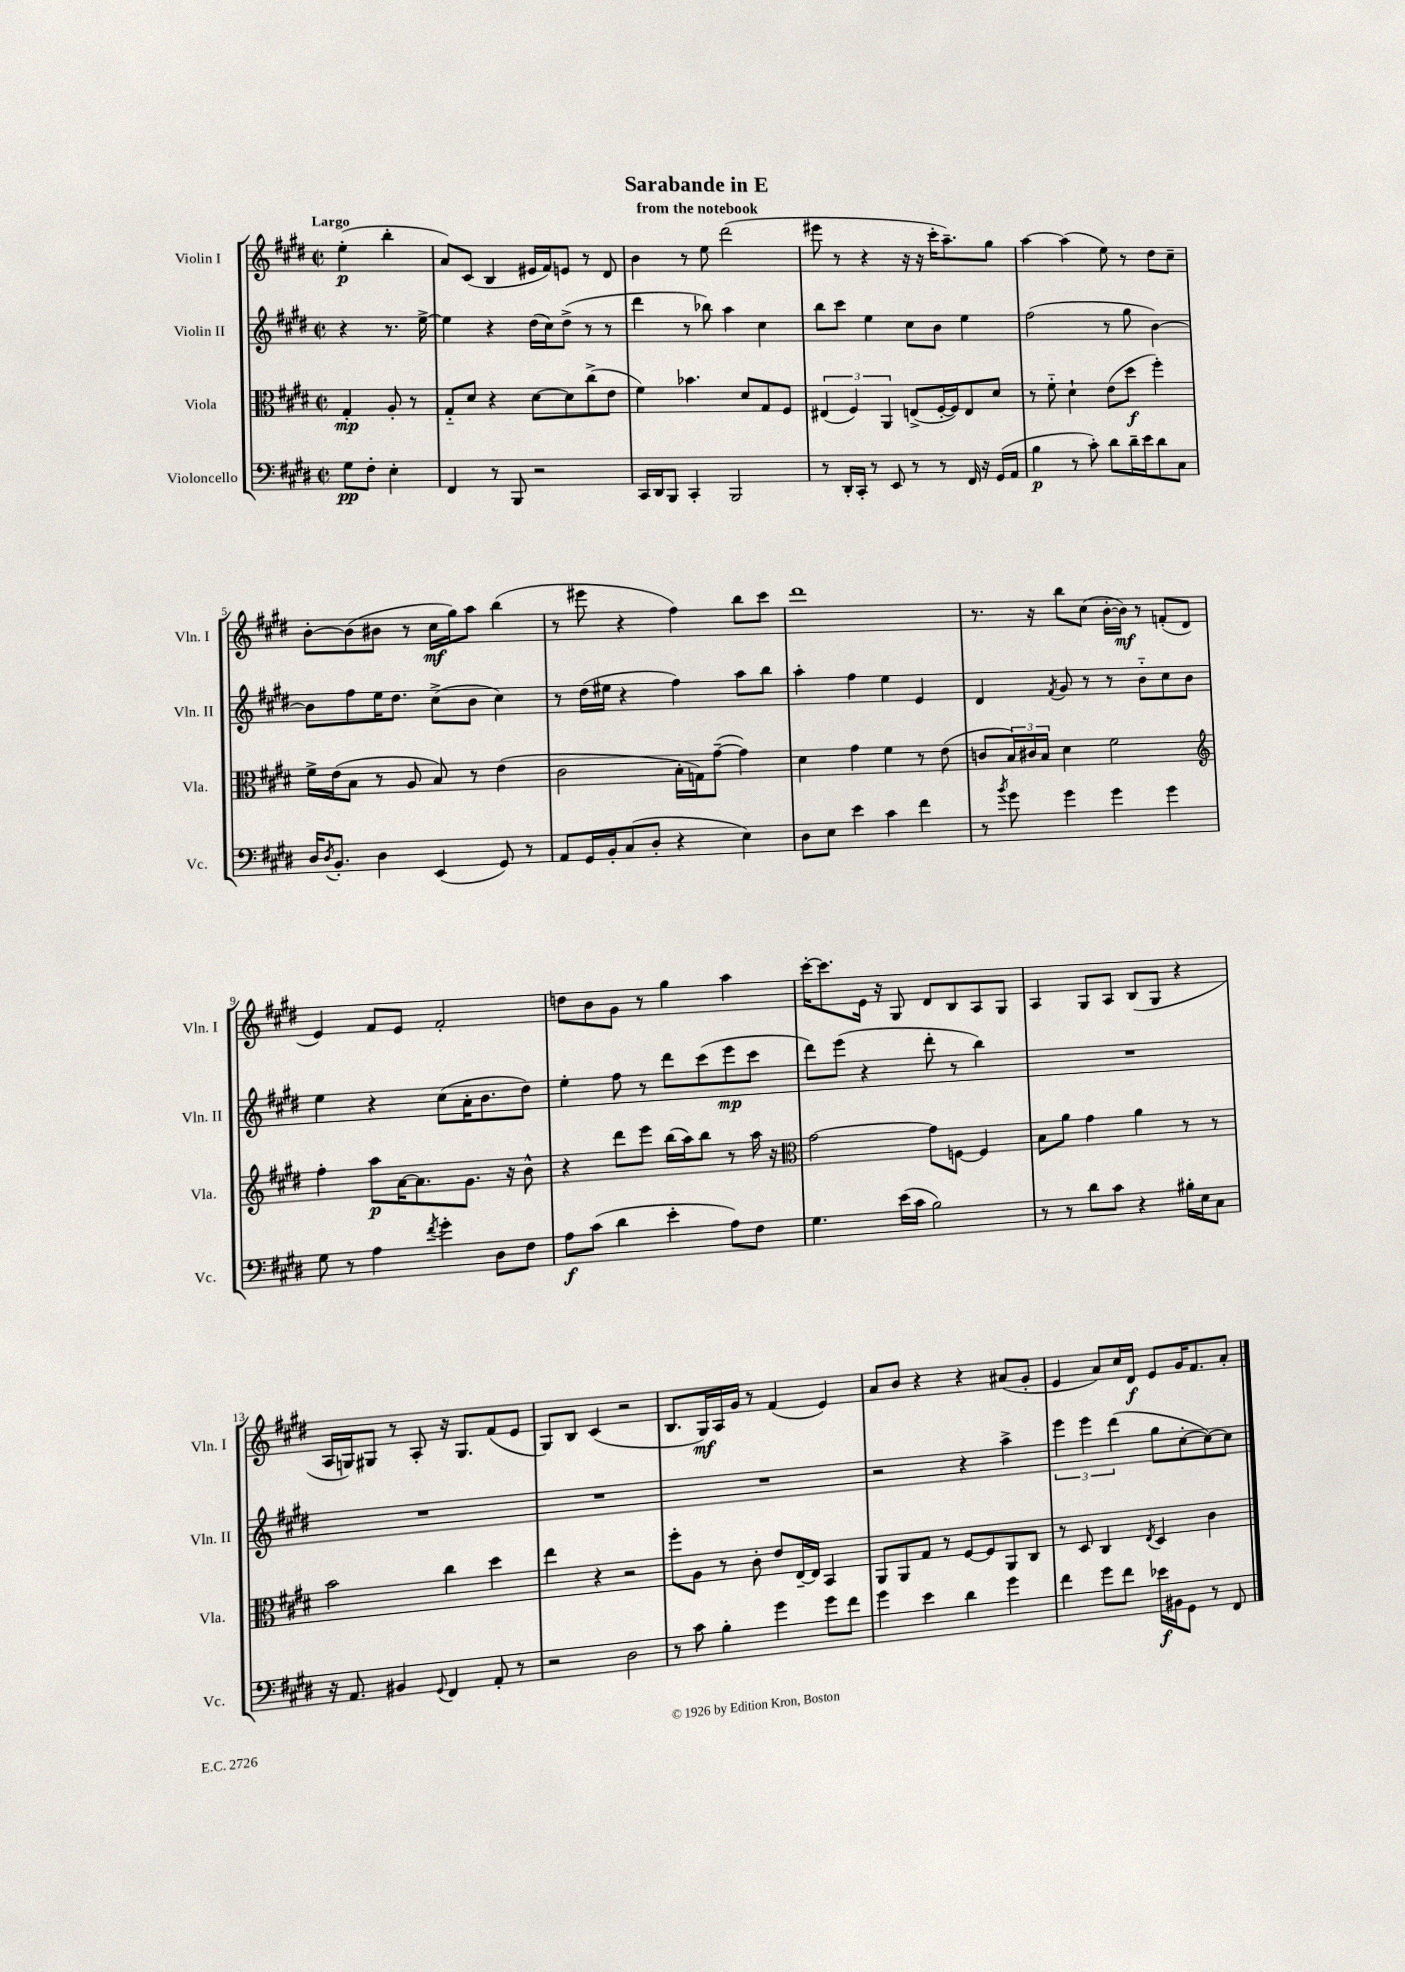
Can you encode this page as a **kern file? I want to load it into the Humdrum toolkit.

**kern	**kern	**kern	**kern
*staff4	*staff3	*staff2	*staff1
*clefF4	*clefC3	*clefG2	*clefG2
*k[f#c#g#d#]	*k[f#c#g#d#]	*k[f#c#g#d#]	*k[f#c#g#d#]
*M2/2	*M2/2	*M2/2	*M2/2
*met(c|)	*met(c|)	*met(c|)	*met(c|)
8G#	4G#'	4r	(4ee'
8F#'	.	.	.
4E'	8A'	8.r	4bb'
.	8r	.	.
.	.	[16ee^	.
=	=	=	=
4FF#	8G#'~	4ee]	8a)
.	8d#	.	(8c#
8r	4r	4r	4B
8BBB	.	.	.
2r	[8d#	(16dd#	16e#
.	.	16cc#)	16f#)
.	8d#]	(8dd#^	8e
.	(8cc#^	8r	8r
.	8e	8r	8d#
=	=	=	=
16CC#	4f#)	4ddd#	4b
16DD#	.	.	.
8BBB	.	.	.
4CC#'	4.b-	8r	8r
.	.	8bb-)	8ee
2BBB	.	4aa	(2ddd#
.	8d#	.	.
.	8G#	4cc#	.
.	8F#	.	.
=	=	=	=
8r	(6E#	8bb	8eee#
16DD#'	.	8ccc#	8r
.	6F#)	.	.
16CC#'	.	.	.
8r	.	4ee	4r
.	6AA	.	.
8EE	.	.	.
8r	(8E^	8cc#	16r
.	.	.	16r
8r	[16F#'	8b	16ccc#'
.	16F#])	.	8.aa~)
16FF#	8E	4ee	.
16r	.	.	.
(16GG#	8d#	.	8gg#
16AA	.	.	.
=	=	=	=
4B	8r	(2ff#	[4aa
.	8f#'~	.	.
8r	4d#`	.	(4aa]
8c#')	.	.	.
8d#	(8e	8r	8ee)
16d#~	8dd#	8gg#	8r
16e	.	.	.
8d#	4ff#')	[4b)	8dd#
8C#	.	.	8cc#~
=	=	=	=
16D#	16f#^	8b]	[8b'
8qD#	.	.	.
8.BB'	(16e	.	.
.	8B	8ff#	(8b]
4D#	8r	16ee	8b#
.	.	8.dd#	.
.	8A	.	8r
(4EE	8B)	(8cc#^	16cc#
.	.	.	16gg#)
.	8r	8b	8aa
8GG#)	(4e	4cc#)	(4bb
8r	.	.	.
=	=	=	=
8AA	2c#	8r	8r
16GG#	.	(16dd#	8eee#
16BB'	.	16ee#	.
(8C#	.	4r	4r
8D#'	.	.	.
4r	16B'	4ff#)	4ff#)
.	16G)	.	.
.	([8g#~	.	.
4E)	4g#])	8aa	8bb
.	.	8bb	8ccc#
=	=	=	=
8D#	4d#	4aa'	1ddd#
8E	.	.	.
4e	4g#	4ff#	.
4c#	4f#	4ee	.
4f#	8r	4e	.
.	(8e	.	.
=	=	=	=
8r	8c	4d#	8.r
8qb	.	.	.
8g#	24B)	.	.
.	24c#	.	.
.	.	.	16r
.	24B	.	.
.	.	8qf#	.
4g#	4d#	8g#	8bb
.	.	8r	(8cc#
4g#	2f#	8r	[16b'
.	.	.	16b])
.	.	8b'~	8r
4g#	.	8cc#	(8f'
.	.	8b	8d#
=	=	=	=
*	*clefG2	*	*
8G#	4ff#'	4ee	4e)
8r	.	.	.
4A	8aa	4r	8f#
.	[16a	.	8e
.	8.a]	.	.
8qf#	.	.	.
4g#'	.	(8cc#	2f#'
.	8.g#	16a'	.
.	.	8.b	.
8D#	.	.	.
.	16r	.	.
8F#	8b^^	8dd#)	.
=	=	=	=
8A	4r	4ee'	8dd
(8c#	.	.	8b
4d#	8ddd#	8ff#	8g#
.	8eee	8r	8r
4e'	(16bb	8ddd#	4gg#
.	16aa)	.	.
.	8bb	(8ccc#	.
8A)	8r	8eee	4aa
8F#	16aa	8ccc#	.
.	16r	.	.
=	=	=	=
*	*clefC3	*	*
4.G#	[2g#	8ddd#)	[16ccc#'
.	.	.	8.ccc#]
.	.	(8eee	.
.	.	4r	16e
.	.	.	16r
(16e	.	.	8G#
16c#	.	.	.
2B)	8g#]	8ddd#'	8d#
.	[8F	8r	8B
.	4F]	4bb)	8A
.	.	.	8G#
=	=	=	=
8r	8B	1r	4A
8r	8a	.	.
8d#	4g#	.	8G#
8c#	.	.	8A
4r	4a	.	(8B
.	.	.	8G#
16B#'	8r	.	4r
16E	.	.	.
8C#	8r	.	.
=	=	=	=
16r	2b	1r	16A
8.AA	.	.	16G)
.	.	.	8G#
4BB#	.	.	8r
.	.	.	8A'
8qqGG#	.	.	.
4FF#	4cc#	.	16r
.	.	.	8.G#
8AA'	4dd#	.	(8f#
8r	.	.	8e
=	=	=	=
2r	4ee	1r	8G#)
.	.	.	8B
.	4r	.	(4c#
2D#	2r	.	2r
=	=	=	=
8r	8ff#'	1r	8.B
8c#	8A	.	.
.	.	.	16G#)
4B'	8r	.	16A
.	.	.	16g#
.	8c#'	.	8r
4g#	8e	.	(4f#
.	[16E~	.	.
.	16E]	.	.
8g#	4BB	.	4e)
8f#	.	.	.
=	=	=	=
4g#	8AA	2r	8a
.	8AA	.	8b
4e	8G#	.	4r
.	8r	.	.
4d#	[8F#	4r	4r
.	8F#]	.	.
4g#	8AA	4aa^	(8a#
.	8C#	.	8g#'
=	=	=	=
4f#	8r	6eee	4e
.	8D#	.	.
.	.	6eee	.
8g#	4C#	.	8a)
.	.	(6ddd#	.
8f#	.	.	16cc#
.	.	.	16d#
.	8qE	.	.
16e-	4D#	8gg#	8e
16BB#	.	.	.
8GG#	.	[8cc#'	16g#
.	.	.	8.f#
8r	4c#	8cc#_)	.
8FF#	.	8cc#]	8a'
==	==	==	==
*-	*-	*-	*-
